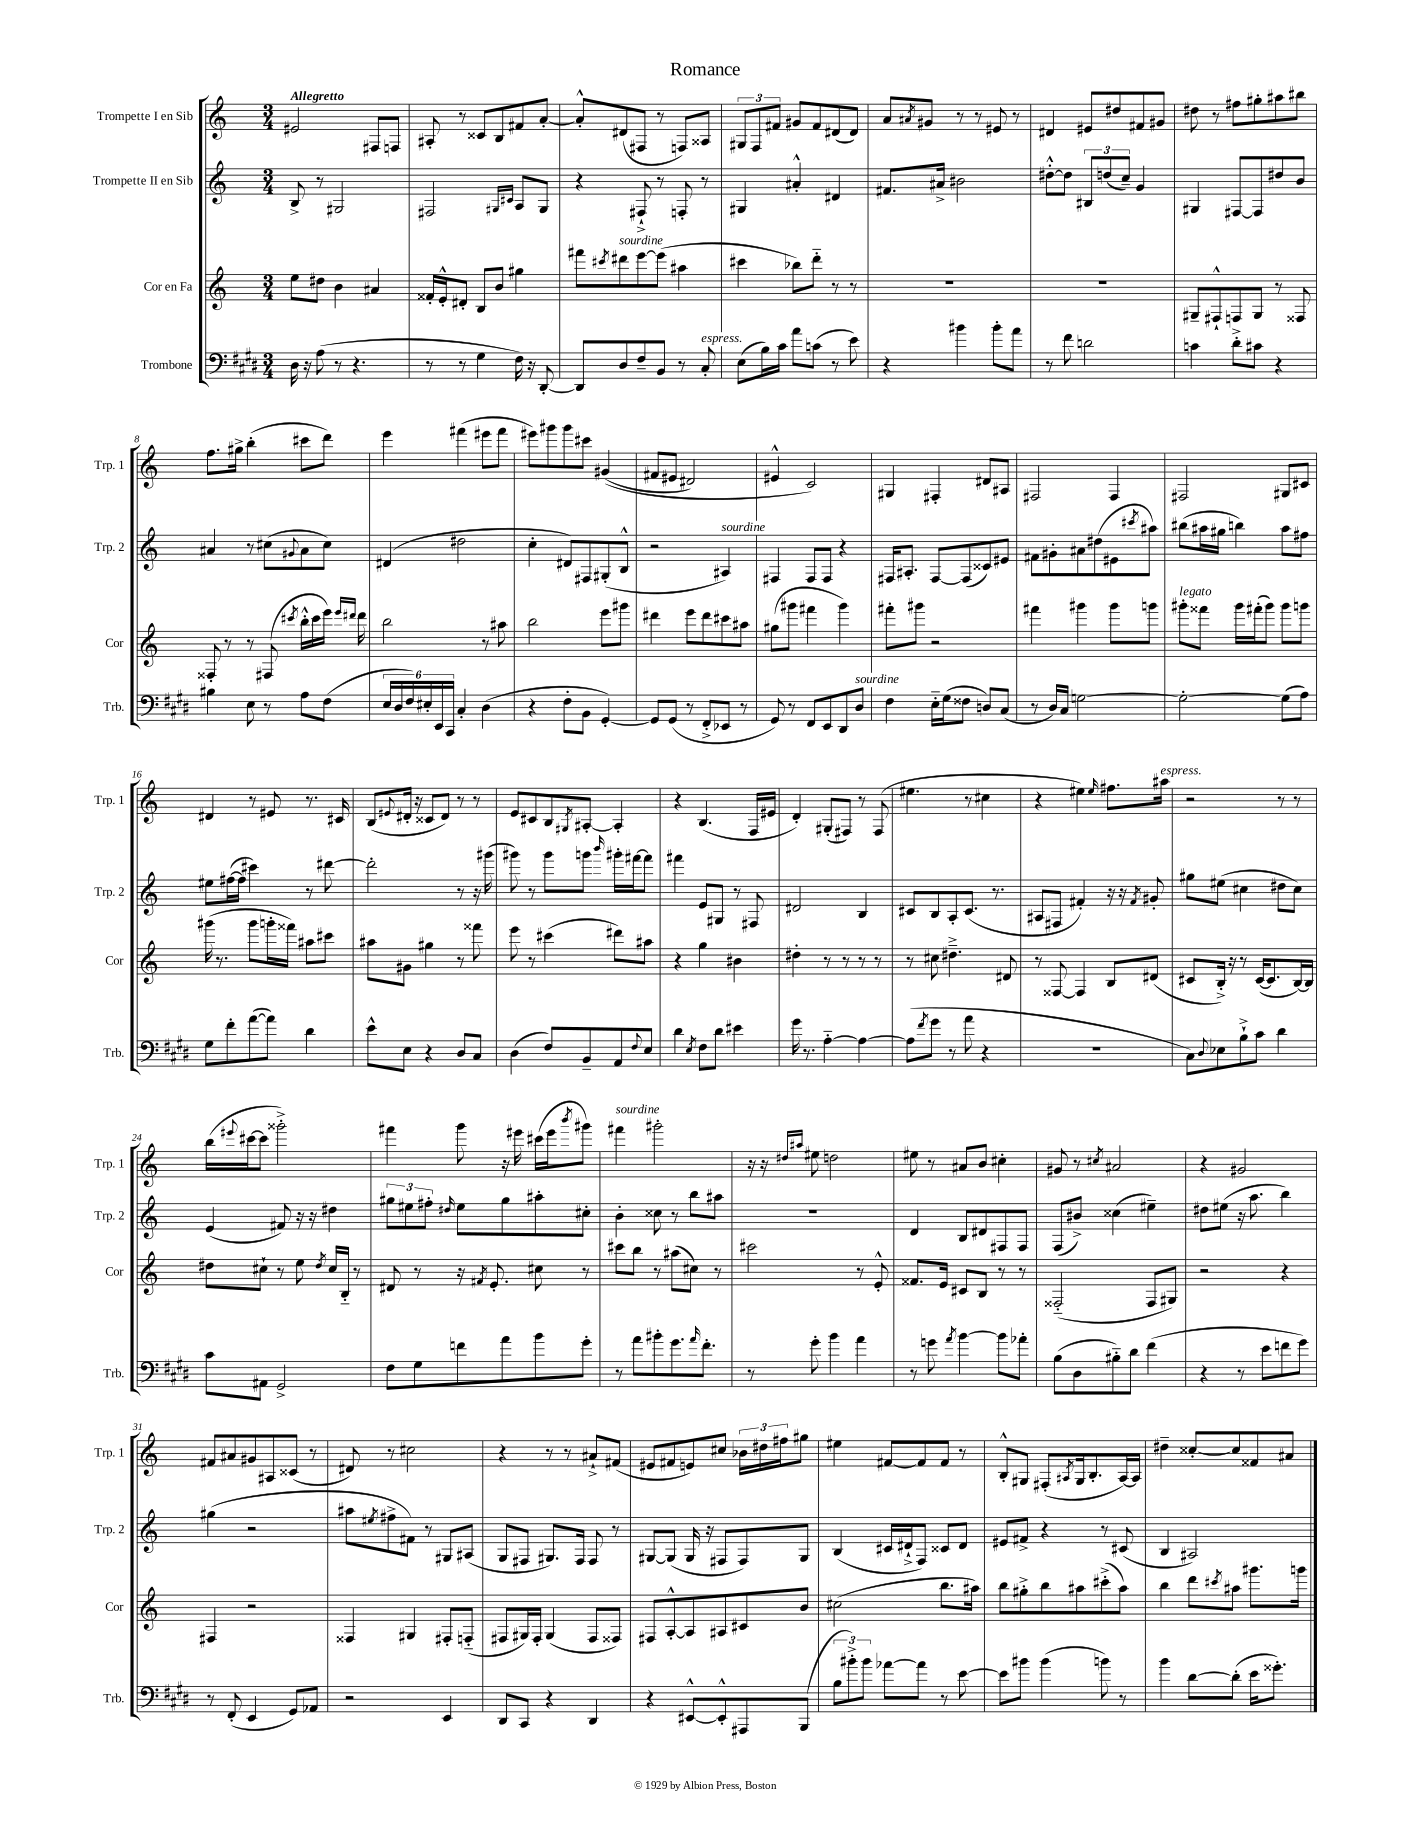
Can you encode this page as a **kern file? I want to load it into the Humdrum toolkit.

**kern	**kern	**kern	**kern
*staff4	*staff3	*staff2	*staff1
*clefF4	*clefG2	*clefG2	*clefG2
*k[f#c#g#d#]	*k[]	*k[]	*k[]
*M3/4	*M3/4	*M3/4	*M3/4
16D#\	8ee\L	8B^/	2e#/
16r	.	.	.
(8A\	8dd#\J	8r	.
8r	4b\	2G#/	.
4.r	.	.	.
.	4a#/	.	8F#/L
.	.	.	8F/J
=	=	=	=
8r	16f##'/LL	2F#/	8A#'/
.	16e'^^/J	.	.
8r	8d#'/J	.	8r
4G#\	8B/L	.	8c##/L
.	8b/J	.	8B/
.	.	16qqG#/LL	.
.	.	16qqc#/JJ	.
16F#\)	4gg#\	8A/L	8f#/
16r	.	.	.
[8DD#'/	.	8G#/J	[8a'/J
=	=	=	=
8DD#/]L	8fff#\L	4r	8a'^^/]L
.	8qccc#/	.	.
8D#/	8ddd#\	.	(8d#/
8F#~/	[8eee\	8F#`^/	8F#/J
8BB/J	(8eee\]J	8r	8r
8r	4aa#\	8F'/	8F/L)
8C#'/	.	8r	8A##/J
=	=	=	=
(8E\L	4ccc#\	4G#/	12G#/L
.	.	.	12F/
16B\L)	.	.	.
.	.	.	12f#/J
16c#\JJ	.	.	.
8a\L	8bb-\L)	4a#'^^/	8g#/L
(8c\J	8ddd'~\J	.	8f#/
8r	8r	4d#/	(8d#/
8e\)	8r	.	8d#/J)
=	=	=	=
4r	2.r	8.f#/L	8a/L
.	.	.	8qa#/
.	.	.	8g#/J
.	.	16a#^/Jk	.
4b#\	.	2b#\	8r
.	.	.	8r
8b#'\L	.	.	8e#/
8a\J	.	.	8r
=	=	=	=
8r	2.r	[8dd#'^^\L	4d#/
8f#\	.	8dd#\]J	.
2d\	.	12B#/L	8e#/L
.	.	(12dd/	.
.	.	.	8dd#/
.	.	12cc~/J)	.
.	.	4g/	8f#/
.	.	.	8g#/J
=	=	=	=
4c\	8G#~/L	4G#/	8dd#\
.	8F#`^^/	.	8r
8d#'^\L	8F/	[8F#/L	8ff#\L
8c#\J	8G#/J	8F#/]	8gg#'\
4r	8r	8dd#/	8aa#\
.	8F##/	8b/J	8bb#\J
=	=	=	=
4B#\	8F##'/	4a#/	8.ff\L
.	8r	.	.
.	.	.	16gg#^\Jk
8E\	8r	8r	(4bb'\
8r	(8F#/	(8cc#\L	.
.	8qccc#/	8qqg#/	.
8A\L	16bb'^^\LL	8a#\	8ccc#\L
.	16ccc#\	.	.
(8F#\J	16eee\JJ)	8cc#\J)	8ddd\J)
.	16qqeee/LL	.	.
.	16qqddd#/JJ	.	.
.	16ddd#\	.	.
=	=	=	=
24E/LL	2bb\	(4d#/	4eee\
24D#/	.	.	.
24F#/)	.	.	.
24E#'/	.	.	.
24EE/	.	.	.
24CC#/JJ	.	.	.
4C#'/	.	2dd#\	(4fff#\
(4D#\	8r	.	8eee#\L
.	8aa#\	.	8fff#\J
=	=	=	=
4r	2bb\	4cc'\	8eee#\L)
.	.	.	8ggg#\
8F#'\L	.	8d#/L)	8ggg#\
8BB\J	.	8F#/	8ccc#\J
[4GG#'/)	8eee\L	(8G#'/	&((4g#/
.	8ggg#\J	8B^^/J	.
=	=	=	=
8GG#/]L	4ddd#\	2r	8f#/L
(8GG#/J	.	.	8e#/J
8r	8eee\L	.	2d#/)
8FF#'^/L	8ddd#\	.	.
8EE-/J	8ccc#\	4A#/)	.
8r	8aa#\J	.	.
=	=	=	=
8GG#/)	(8gg#\L	4F#/	4e#^^/
8r	8ggg#\J	.	.
8FF#/L	4fff#\	8F#/L	2c/&)
8EE/	.	8F#/J	.
8DD#/	4ggg#\)	4r	.
8D#/J	.	.	.
=	=	=	=
4F#\	8fff#'\L	16F#/LK	4G#/
.	.	8.A#'/J	.
.	8ggg#\J	.	.
16E'~\LL	2r	[8F#/L	4F#'/
(16G#\J	.	.	.
8F##\J	.	(8F#/]	.
8D/L)	.	8c##/)	8d#/L
(8C#/J	.	8e#/J	8A#/J
=	=	=	=
8r	4fff#\	8f#\L	2F#/
16D#/LL)	.	8g#'\	.
16C#/JJ	.	.	.
[2G\	4ggg#\	8a#\	.
.	.	(8dd#\	.
.	8ggg#\L	8e#\	4F#/
.	.	8qccc#/	.
.	8ggg\J	8aa#\J)	.
=	=	=	=
2G'\_	8ggg#'\L	(8bb#\L	2F#/
.	8fff##\J	16aa#\L	.
.	.	16gg#\JJ	.
.	16ggg#\LL	4bb\)	.
.	(16fff#'\J	.	.
.	8ggg#\J)	.	.
(8G\]L	8ggg#\L	8aa#\L	8G#/L
8A\J)	8ggg\J	8ff#\J	8c#/J
=	=	=	=
8G#\L	(16ggg#\	8ee#\L	4d#/
.	8.r	.	.
8f#'\	.	([16ff#\L	.
.	.	16ff#\]JJ	.
([8a\	8ggg#\L	4ccc#\)	8r
8a\]J)	16ggg'\L	.	8e#/
.	16fff##\JJ)	.	.
4d#\	8aa#\L	8r	8.r
.	8ccc#\J	[8ddd#\	.
.	.	.	16c#/
=	=	=	=
8e^^\L	8aa#\L	2ddd#'\]	(8B/L
.	.	.	8qqe#/
8E\J	8g#\J	.	16d#'/Jk
.	.	.	16r
4r	4gg#\	.	8c##/L
.	.	.	8d#/J)
8D#/L	8r	8r	8r
8C#/J	8fff##\	16r	8r
.	.	(16ggg#\	.
=	=	=	=
(4D#\	8eee\	8ggg#\)	8e/L
.	8r	8r	8c#/
8F#/L)	(4ccc#\	8ggg#\L	8B/
.	.	.	8qG#/
8BB~/	.	8ggg\J	[8A#'/J
.	.	16qqbbb/	.
8AA/	8ddd#\L)	16ggg#'\LL	4A#'/]
.	.	[16fff#\J	.
8qqF#/	.	.	.
8E/J	8aa#\J	8fff#\]J	.
=	=	=	=
4d#\	4r	4fff#\	4r
8qE/	.	.	.
8F#\L	4gg\	8e/L	(4.B/
8d#\J	.	8G#/J	.
4e#\	4b#\	8r	.
.	.	8F#/	16F/LL
.	.	.	16e#/JJ
=	=	=	=
16g#\	4dd#'\	2d#/	4d'/)
8.r	.	.	.
[4A'~\	8r	.	(8G#'/L
.	8r	.	8F#/J)
4A\_	8r	4B/	8r
.	8r	.	(8F#/
=	=	=	=
(8A\]L	8r	8c#/L	4.ee#\
8qf#/	.	.	.
8g#\J	8cc#\	8B/	.
8r	4.dd#~^\	8A'/	.
8a\	.	(8.c#/J	8r
4r	.	.	4cc#\
.	.	8.r	.
.	8d#/	.	.
=	=	=	=
2.r	8r	8A#/L	4r
.	[8F##/	8F#/J	.
.	4F##/]	4f#'/)	4ee#\)
.	.	.	16qqee#/
.	8B/L	16r	8.ff#\L
.	.	16r	.
.	.	8qf#/	.
.	(8d#/J	8g#'/	.
.	.	.	16aa#\Jk
=	=	=	=
8C#\L)	8c#/L	8gg#\L	2r
8qqD#/	.	.	.
8E-\	16B'^/Jk)	(8ee#\J	.
.	16r	.	.
8B`^\	8r	4cc#\	.
8c#\J	([16c#/LK	.	.
.	8.c#/]	.	.
4d#\	.	8dd#\L	8r
.	[16B/L)	8cc#\J)	8r
.	16B/]JJ	.	.
=	=	=	=
8c#\L	8dd#\L	(4e/	(16bb\LL
.	.	.	8qqeee#/
.	.	.	[16ccc#\J
8AA#\J	8cc#`\J	.	8ccc#\]J
2GG#^/	8r	8f#/)	2ggg##'^\)
.	8ee\	16r	.
.	.	16r	.
.	8qdd#/	.	.
.	16cc#/LL	4dd#\	.
.	16B'~/JJ	.	.
.	8r	.	.
=	=	=	=
8F#\L	8d#/	12gg#\L	4fff#\
.	.	12ee#\	.
8G#\	8r	.	.
.	.	12ff#'\J	.
.	.	16qqdd#/	.
8f\	16r	8ee#\L	8ggg\
.	8qf#/	.	.
.	8.e'/	.	.
8a\	.	8gg#\	16r
.	.	.	16eee#\
8b\	8cc#\	8aa#'\	(16ccc#\LL
.	.	.	16eee#\J
.	.	.	8qbbb/
8g#'\J	8r	8cc#'\J	8ggg#\J)
=	=	=	=
8r	8ccc#\L	4b'\	4fff#\
8a\L	8bb\J	.	.
8b#'\	8r	8cc##\	2ggg#'\
8.g#\	(8aa#\L	8r	.
.	8cc#\J)	8bb\L	.
16qqa/	.	.	.
8.f#'\J	.	.	.
.	8r	8aa#\J	.
=	=	=	=
8r	2ccc#\	2.r	16r
.	.	.	16r
.	.	.	16qqdd#/LL
.	.	.	16qqaa#/JJ
8g#'\	.	.	8ee#\
4b\	.	.	2dd\
4a\	8r	.	.
.	8e'^^/	.	.
=	=	=	=
8r	8.f##/L	4d/	8ee#\
8g\	.	.	8r
.	16e/Jk	.	.
8qa/	.	.	.
[4b\	8c#/L	8B/L	8a#/L
.	8B/J	8d#/	8b/J
8b\]L	8r	8F#/	4cc#'\
8a-'\J	8r	8F#/J	.
=	=	=	=
(8B\L	(2F##'~/	(8F/L	8g#/
8D#\	.	8b#^/J)	8r
.	.	.	8qcc#/
8B#'~\)	.	(4cc##\	2a#/
8d#\J	.	.	.
(4f#\	8F##/L	4ee#~\)	.
.	8G#/J)	.	.
=	=	=	=
4r	2r	8dd#\L	4r
.	.	(8ee#\J	.
8r	.	16r	2g#/
.	.	8.aa\	.
8e\L	.	.	.
8f\	4r	4bb\)	.
8g#\J)	.	.	.
=	=	=	=
8r	4F#/	(4gg#\	8f#/L
(8FF#'/	.	.	8a#/
4EE/	2r	2r	8g#/
.	.	.	8A#/
8GG#/L)	.	.	(8c##/J
8AA-/J	.	.	8r
=	=	=	=
2r	4F##/	8aa#\L	8d#/)
.	.	8qee#/	.
.	.	8ff#^\	8r
.	4G#/	8f#\J)	2cc#\
.	.	8r	.
4EE/	8F#'/L	8G#/L	.
.	(8F'~/J	(8A#/J	.
=	=	=	=
8DD#/L	8F#/L	8G/L	4r
8CC#/J	16G#/L)	8F#/J	.
.	16F#'/JJ	.	.
4r	(4G#/	8.G#/L)	8r
.	.	.	8r
.	.	16F#/Jk	.
4DD#/	8F#/L	8F#/	8a#`^/L
.	8F##/J)	8r	(8f#/J
=	=	=	=
4r	8F#/L	[8G#/L	8e#/L
.	[8A'^^/	(8G#/]J	8f#/
[8EE#^^/L	8A/]	16G#/	8e/)
.	.	16r	.
8EE#'^^/]	8A#/	8F#/L	8cc#/J
8AAA#/	8c#/	8F#/)	24b-\LL
.	.	.	24dd#\
.	.	.	24ff#\J
(8BBB/J	8b/J	8G#/J	8gg#\J
=	=	=	=
12B\L	(2cc#\	(4B/	4ee#\
12b#'^\)	.	.	.
12b#\J	.	.	.
[8a-\L	.	16c#/LL	[8f#/L
.	.	16d#`^/J	.
8a-\]J	.	8F/J)	8f#/]
8r	8.bb\L	8c##/L	8f#/J
[8e\	.	8d#/J	8r
.	16aa#\Jk)	.	.
=	=	=	=
8e\]L	8bb\L	8e#/L	8B'^^/L
8b#\J	8gg#'^\	8f#^/J	8G#/J
(4b#\	8bb\	4r	(8F#'/L
.	.	.	8qA#/
.	8aa#\	.	16G#/k
.	.	.	8.B'/
8b\)	(8ccc#'^\	8r	.
8r	8aa#\J)	(8c#/	[16A#/L)
.	.	.	16A#/]JJ
=	=	=	=
4b\	4bb\	4B/	4dd#~\
[8d#\L	8ddd\L	2A#/)	[8cc##'/L
.	8qccc#/	.	.
(8d#'\]J	8aa#\J	.	8cc##/]
16e\LK	8.ggg#\L	.	8f##/
8.g##'\J)	.	.	.
.	.	.	8a#/J
.	16ggg\Jk	.	.
==	==	==	==
*-	*-	*-	*-
